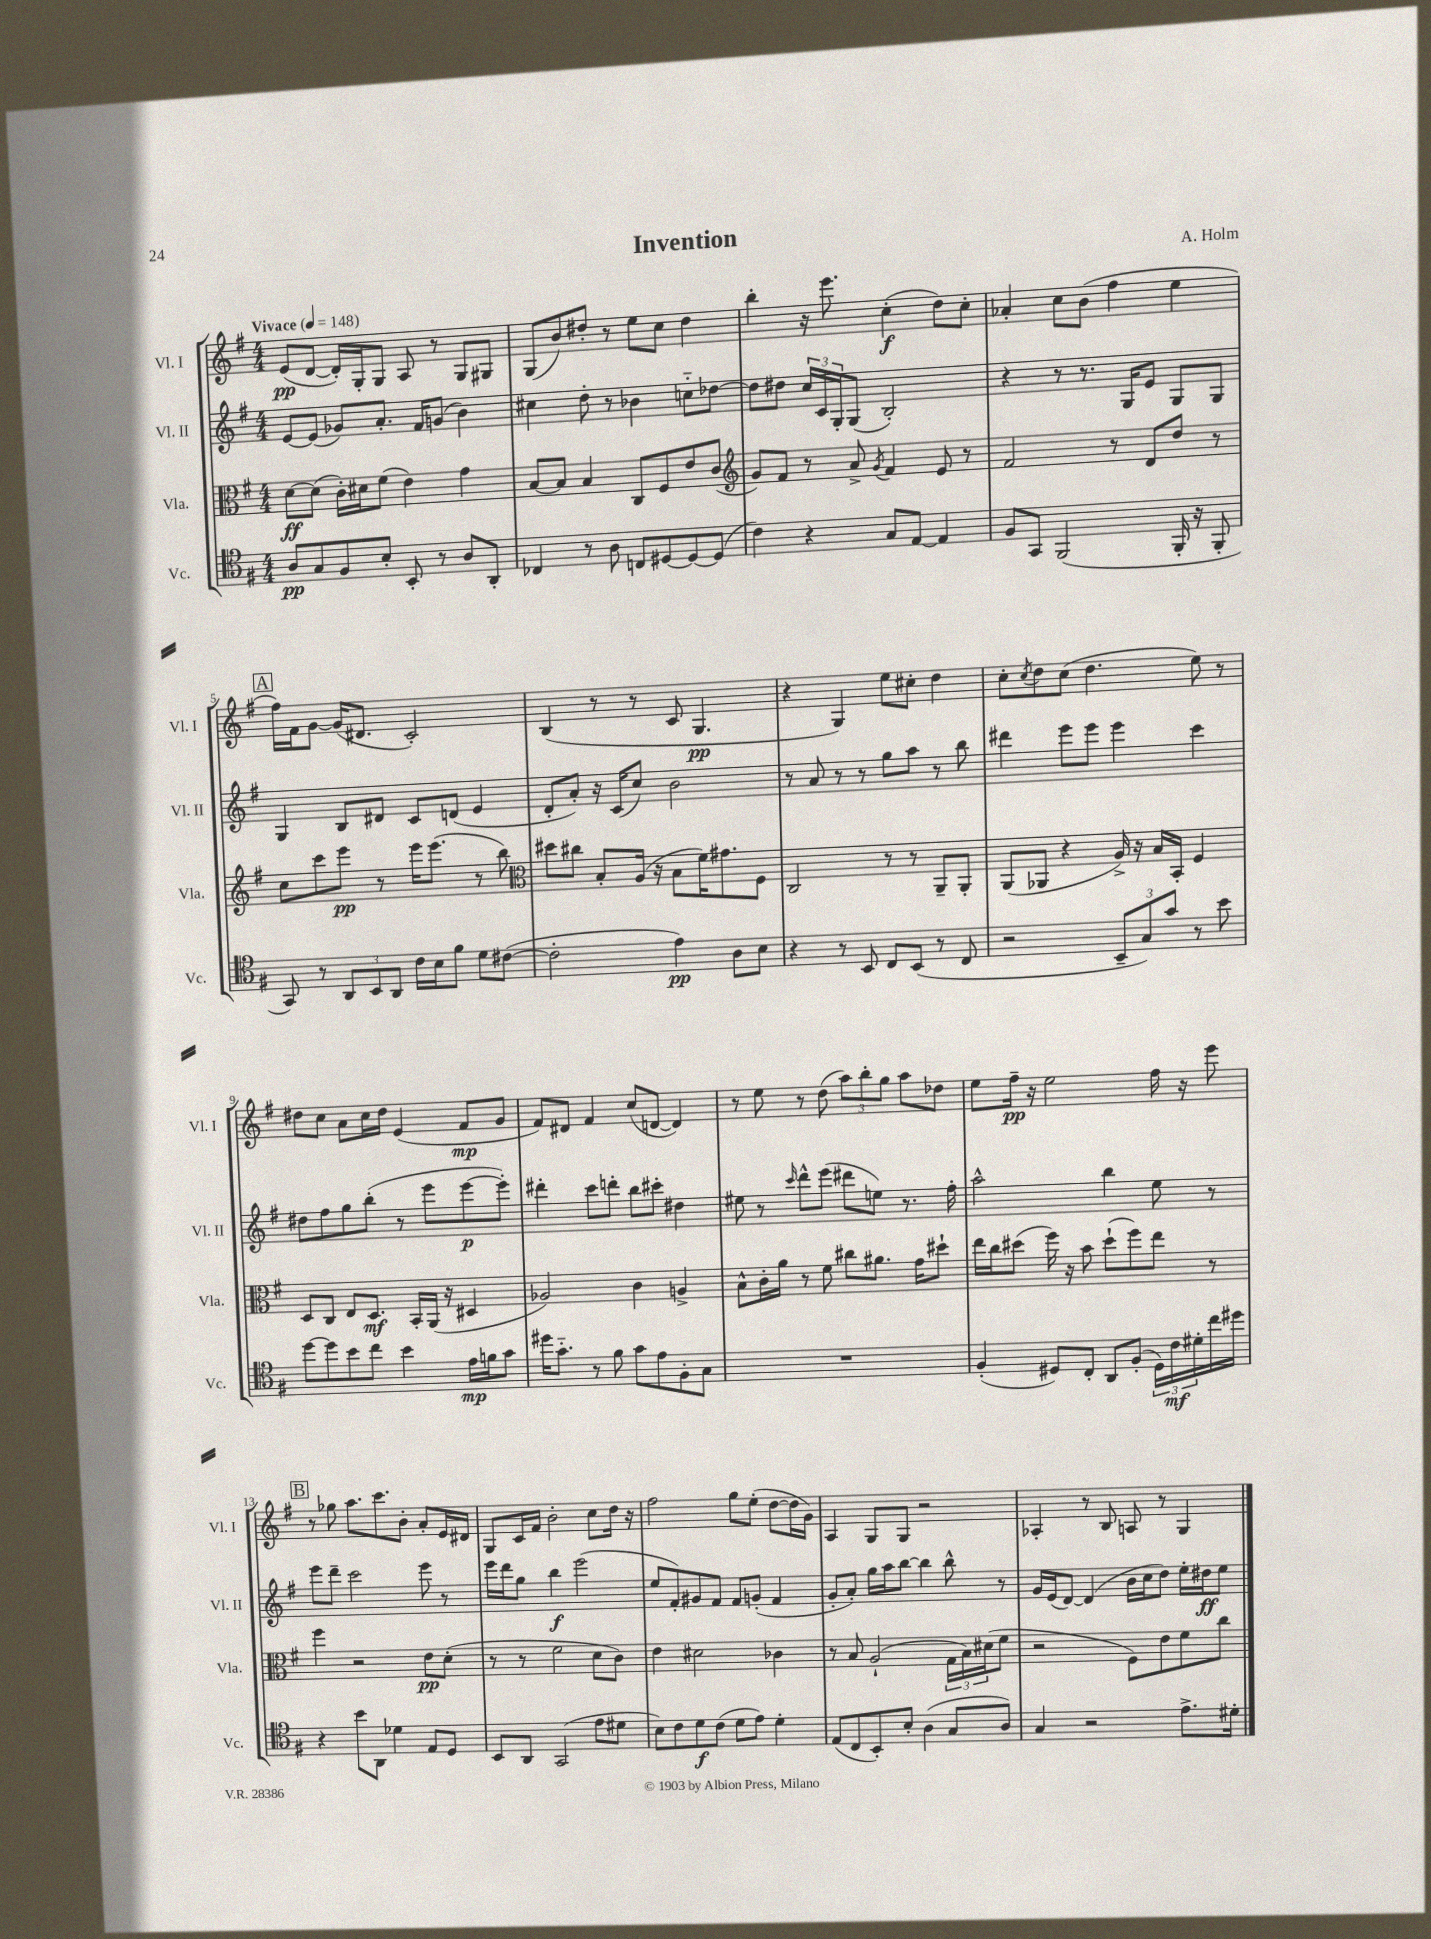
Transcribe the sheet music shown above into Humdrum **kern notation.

**kern	**kern	**kern	**kern
*staff4	*staff3	*staff2	*staff1
*clefC4	*clefC3	*clefG2	*clefG2
*k[f#]	*k[f#]	*k[f#]	*k[f#]
*M4/4	*M4/4	*M4/4	*M4/4
*MM148	*MM148	*MM148	*MM148
8A	[8d	[8e	(8e
8G	(8d]	(8e]	[8d
8F#	16c')	8g-)	16d'])
.	16d#	.	16G'
8B'	(8f#	8.a'	8G
8BB'	4e)	.	8A
.	.	16f#	.
8r	.	(8g	8r
8A	4g	4b)	8G
8AA'	.	.	8G#
=	=	=	=
4C-	[8B	4cc#	(8G
.	8B]	.	8b)
8r	4B	8dd'	8dd#'
8A	.	8r	8r
8C	8C	4b-	8ee
[8D#	8F#	.	8cc
8D#_	8e	8cc'~	4dd#
(8D#]	(8c	[8dd-	.
=	=	=	=
*	*clefG2	*	*
4c)	8g)	8dd-]	4bb'
.	8f#	8dd#	.
4r	8r	24cc	16r
.	.	24c	.
.	.	.	8.eee
.	.	24G'	.
.	8a^	(8G	.
.	8qg	.	.
8G	4f#	2B')	(4cc'
[8E	.	.	.
4E]	8e	.	8dd)
.	8r	.	8cc'
=	=	=	=
8F#	2f#	4r	4a-'
8GG	.	.	.
(2FF#	.	8r	8cc
.	.	8.r	(8b
.	8r	.	4ff#
.	.	16G	.
.	8d	8e	.
16FF#'	8dd	8G	4ee
16r	.	.	.
8FF#'	8r	8G	.
=	=	=	=
8GG)	8cc	4G	16ff#)
.	.	.	16f#
8r	8ccc	.	[8g
12AA	8eee	8B	(16g]
.	.	.	8.d#
12BB	.	.	.
.	8r	8d#	.
12AA	.	.	.
16c	16eee	8c	2c')
16B	(8.eee	.	.
8f#	.	(8d	.
8d	8r	4e	.
([8c#	8bb)	.	.
=	=	=	=
*	*clefC3	*	*
2c#']	8dd#	8d'	(4B
.	8cc#	8a')	.
.	8B'	16r	8r
.	.	(16c	.
.	(16A	8cc)	8r
.	16r	.	.
4e)	8B	2b	8c
.	16f#)	.	4.G
.	8.g#	.	.
8A	.	.	.
8B	8F#	.	.
=	=	=	=
4r	2C	8r	4r
.	.	8a	.
8r	.	8r	4G)
8BB	.	8r	.
8C	8r	8gg	8ee
(8BB	8r	8aa	8cc#'
8r	8AA~	8r	4dd
8C	8AA'	8bb	.
=	=	=	=
2r	(8AA	4ddd#	8cc'
.	.	.	8qcc
.	8AA-	.	8dd
.	4r	8eee	(8cc
.	.	8eee	4.dd
12BB~	16A^)	4eee	.
.	16r	.	.
12G)	.	.	.
.	16B	.	.
12g	.	.	.
.	16BB'	.	.
8r	4F#	4ccc	8ee)
8b	.	.	8r
=	=	=	=
[8dd	8D	8dd#	8dd#
8dd]	8C	8ff#	8cc
8b	8E	8gg	8a
8cc	8.D	(8bb'	16cc
.	.	.	16dd#
4b	.	8r	(4e
.	16BB'	.	.
.	(16AA	8eee	.
.	16r	.	.
16e	4D#	[8eee	8f#
16f	.	.	.
8g	.	8eee'])	8g
=	=	=	=
16dd#	2A-)	4ddd#'	8f#)
8.g'~	.	.	.
.	.	.	8d#
8r	.	8ccc	4f#
8f#	.	8ddd'	.
8g	4c	8bb	(8cc
8e	.	8ccc#'	[8d
8F#'	4A^	4dd#	4d])
8G	.	.	.
=	=	=	=
1r	8B^^	8ee#	8r
.	16c'	8r	8ee
.	16a	.	.
.	.	16qqccc	.
.	8r	8ddd^^	8r
.	8f#	(8eee	(8dd
.	8cc#	8ddd#	12aa)
.	.	.	12bb'
.	8.a#	8ee)	.
.	.	.	12gg
.	.	8.r	8aa
.	16g	.	.
.	8dd#`	.	8dd-
.	.	16ff#'	.
=	=	=	=
(4F#'	16ee	2aa^^	8ee
.	16cc	.	.
.	(8dd#	.	16ff#~
.	.	.	16r
8D#)	16ff#)	.	2ee
.	16r	.	.
8C'	8b	.	.
8AA	(8dd#`	4bb	.
(8F#'	8ff#)	.	.
24D#)	8ee	8ee	16ff#
24c	.	.	.
.	.	.	16r
24d#'	.	.	.
16cc	8r	8r	8eee
16dd#	.	.	.
=	=	=	=
4r	4ff#	8eee	8r
.	.	8ddd~	8gg-
8b	2r	2ccc	8.aa
8AA	.	.	.
.	.	.	8.ccc
4d-	.	.	.
.	.	.	8b'
8E	8e	8eee	8a'
8D	(8d'	8r	16e
.	.	.	16d#
=	=	=	=
8BB	8r	16eee	8G
.	.	16ddd	.
8AA	8r	8gg	16c
.	.	.	16f#
(2GG	2f#	4bb	2b'
.	.	(2eee	.
8e	8d	.	8cc
8d#	8c)	.	16dd
.	.	.	16r
=	=	=	=
8B)	4e	8ee	2ff#
8c	.	8f#')	.
8d	2d#	8g#	.
(8c	.	8f#	.
8d	.	8f#	8gg
8e)	.	(8g'	(8ee'
4d'	4c-	4f#	[8dd
.	.	.	16dd]
.	.	.	16g)
=	=	=	=
(8E	8r	8g'	4A
8C	8B	8a')	.
8BB')	(2A`	16gg	8G
.	.	16aa	.
8B'	.	[8bb	8G
(4A	.	4bb]	2r
8G	24G	8bb^^	.
.	24B)	.	.
.	(24d#	.	.
8A)	8f#	8r	.
=	=	=	=
4G	2r	16g	4A-'
.	.	(16e	.
.	.	[8d)	.
2r	.	(4d]	8r
.	.	.	8B
.	8F#)	16b	8A
.	.	16cc	.
.	8e	8dd)	8r
8.e^	8f#	16ee'	4G
.	.	16dd#	.
.	8cc	8ee	.
16d#'	.	.	.
==	==	==	==
*-	*-	*-	*-
